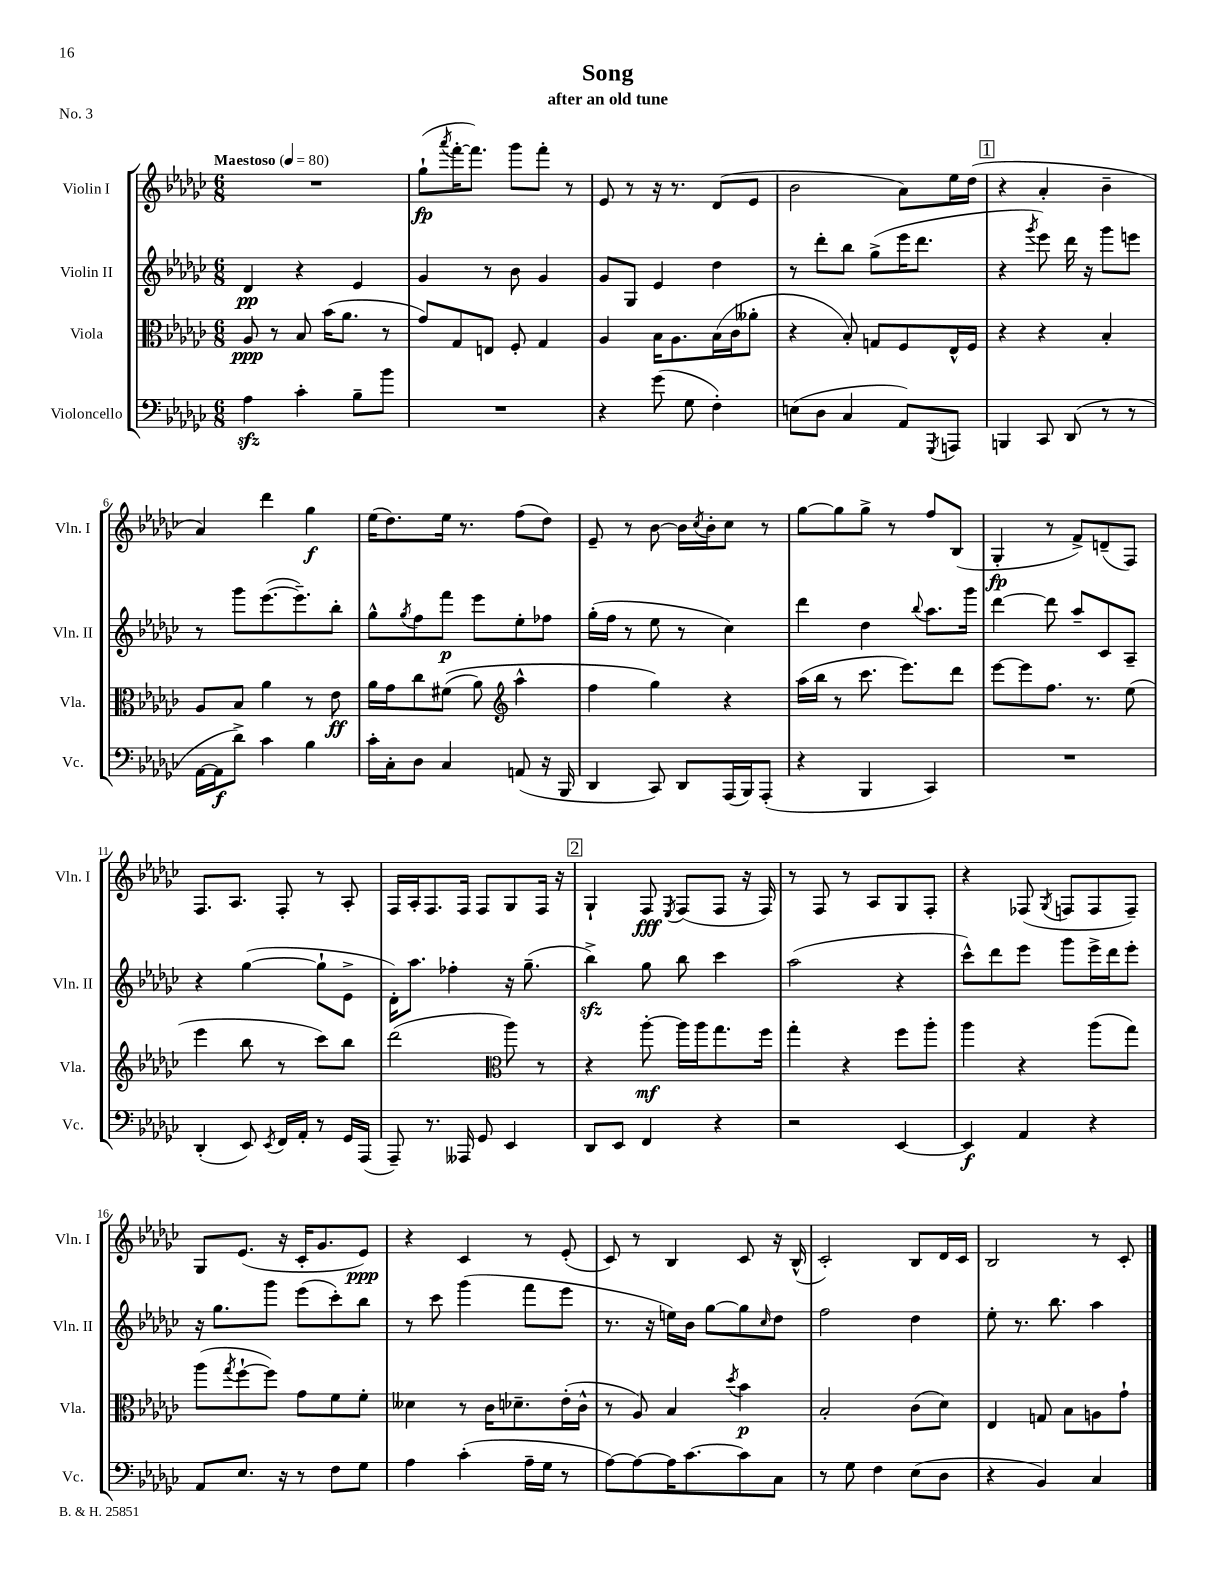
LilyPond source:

\header { title = "Song" subtitle = "after an old tune" piece = "No. 3" }
<<
\new StaffGroup <<
\new Staff = "s0" \with { instrumentName = "Violin I" shortInstrumentName = "Vln. I" } {
    \clef treble \key ges \major \numericTimeSignature \time 6/8 \tempo "Maestoso" 4 = 80
    R2. |
    ges''8-!\fp( \acciaccatura { aes'''8 } f'''16~-. f'''8.) ges'''8 f'''8-. r8 |
    ees'8 r8 r16 r8. des'8( ees'8 |
    bes'2 aes'8) ees''16 des''16( |
    \mark \markup { \box "1" } r4 aes'4-. bes'4-- |
    aes'4) des'''4 ges''4\f |
    ees''16( des''8.) ees''16 r8. f''8( des''8) |
    ees'8-- r8 bes'8~ bes'16 \acciaccatura { ces''8 } bes'16-. ces''8 r8 |
    ges''8~ ges''8 ges''8-> r8 f''8 bes8( |
    ges4-.\fp r8 f'8->) d'8--( f8) |
    f8. aes8. f8-. r8 aes8-. |
    f16 aes16-. f8. f16 f8 ges8 f16 r16 |
    \mark \markup { \box "2" } ges4-! f8\fff \acciaccatura { ees8 } f8( f8 r16 f16) |
    r8 f8 r8 aes8 ges8 f8-. |
    r4 fes8( \acciaccatura { ges8 } f8 f8 f8--) |
    ges8 ees'8.( r16 ces'16-. ges'8. ees'8\ppp) |
    r4 ces'4 r8 ees'8-.( |
    ces'8) r8 bes4 ces'8 r16 bes16-^( |
    ces'2-.) bes8 des'16 ces'16 |
    bes2 r8 ces'8-. \bar "|." |
}
\new Staff = "s1" \with { instrumentName = "Violin II" shortInstrumentName = "Vln. II" } {
    \clef treble \key ges \major \numericTimeSignature \time 6/8
    des'4\pp r4 ees'4 |
    ges'4 r8 bes'8 ges'4 |
    ges'8 ges8 ees'4 des''4 |
    r8 des'''8-. bes''8 ges''8->( ees'''16 des'''8. |
    \mark \markup { \box "1" } r4 \acciaccatura { ges'''8 } ees'''8) des'''16 r16 ges'''8 e'''8 |
    r8 ges'''8 ees'''8.~( ees'''8.--) bes''8-. |
    ges''8-^ \acciaccatura { ges''8 } f''8 f'''8\p ees'''8 ees''8-. fes''8 |
    ges''16-.( f''16 r8 ees''8 r8 ces''4) |
    des'''4 des''4 \appoggiatura { bes''8 } aes''8. ges'''16 |
    des'''4~ des'''8 aes''8-- ces'8 aes8-- |
    r4 ges''4~( ges''8-! ees'8-> |
    des'16-.) aes''8. fes''4-. r16 ges''8.--( |
    \mark \markup { \box "2" } bes''4->\sfz) ges''8 bes''8 ces'''4 |
    aes''2( r4 |
    ces'''8-^) des'''8 ees'''8 ges'''8 ees'''16-> des'''16 ees'''8-. |
    r16 ges''8. ges'''8 ees'''8( ces'''8-.) bes''8 |
    r8 ces'''8 ges'''4( f'''8 ees'''8 |
    r8. r16 e''16) bes'16 ges''8~ ges''8 \grace { ces''16 } des''8 |
    f''2 des''4 |
    ees''8-. r8. bes''8. aes''4 \bar "|." |
}
\new Staff = "s2" \with { instrumentName = "Viola" shortInstrumentName = "Vla." } {
    \clef alto \key ges \major \numericTimeSignature \time 6/8
    aes8\ppp r8 bes8 bes'16( aes'8. r8 |
    ges'8) ges8 e8 f8-. ges4 |
    aes4 bes16 aes8. bes16( ces'16 aeses'8-. |
    r4 bes8-.) g8 f8 ees16-^ f16 |
    \mark \markup { \box "1" } r4 r4 bes4-. |
    aes8 bes8 aes'4 r8 ees'8\ff |
    aes'16 ges'16 ces''8 fis'8(\( aes'8) \clef treble aes''4-^ |
    f''4 ges''4\) r4 |
    aes''16( bes''16 r8 ces'''8. ees'''8.) des'''8 |
    ees'''8~ ees'''8 f''8. r8. ees''8( |
    ees'''4 bes''8 r8 ces'''8) bes''8 |
    des'''2( \clef alto aes''8) r8 |
    \mark \markup { \box "2" } r4 aes''8~-.\mf aes''16 aes''16 ges''8. f''16 |
    ges''4-. r4 f''8 aes''8-. |
    aes''4 r4 aes''8( ges''8) |
    aes''8( \acciaccatura { ges''8 } f''8~-! f''8) ges'8 f'8 f'8-. |
    deses'4 r8 ces'16 des'8.-- ees'16-.( ces'16-^ |
    r8 aes8) bes4 \acciaccatura { des''8 } bes'4\p |
    bes2-. ces'8( des'8) |
    ees4 g8 bes8 a8 ges'8-! \bar "|." |
}
\new Staff = "s3" \with { instrumentName = "Violoncello" shortInstrumentName = "Vc." } {
    \clef bass \key ges \major \numericTimeSignature \time 6/8
    aes4\sfz ces'4-. bes8-- bes'8 |
    R2. |
    r4 ges'8( ges8 f4-.) |
    e8( des8 ces4 aes,8) \acciaccatura { ges,,8 } a,,8 |
    \mark \markup { \box "1" } b,,4 ces,8 des,8( r8 r8 |
    aes,16~ aes,16\f des'8->) ces'4 bes4 |
    ces'16-. ces16-. des8 ces4 a,8( r16 bes,,16 |
    des,4 ces,8) des,8 aes,,16( bes,,16) aes,,8-.( |
    r4 bes,,4 ces,4) |
    R2. |
    des,4-.( ees,8) \acciaccatura { ees,8 } f,16 aes,16-. r8 ges,16 aes,,16( |
    aes,,8--) r8. aeses,,16 ges,8 ees,4 |
    \mark \markup { \box "2" } des,8 ees,8 f,4 r4 |
    r2 ees,4~ |
    ees,4\f aes,4 r4 |
    aes,8 ees8. r16 r8 f8 ges8 |
    aes4 ces'4-.( aes16-- ges16 r8 |
    aes8~) aes8~ aes16 ces'8.~ ces'8 ces8 |
    r8 ges8 f4 ees8( des8 |
    r4 bes,4) ces4 \bar "|." |
}
>>
>>
